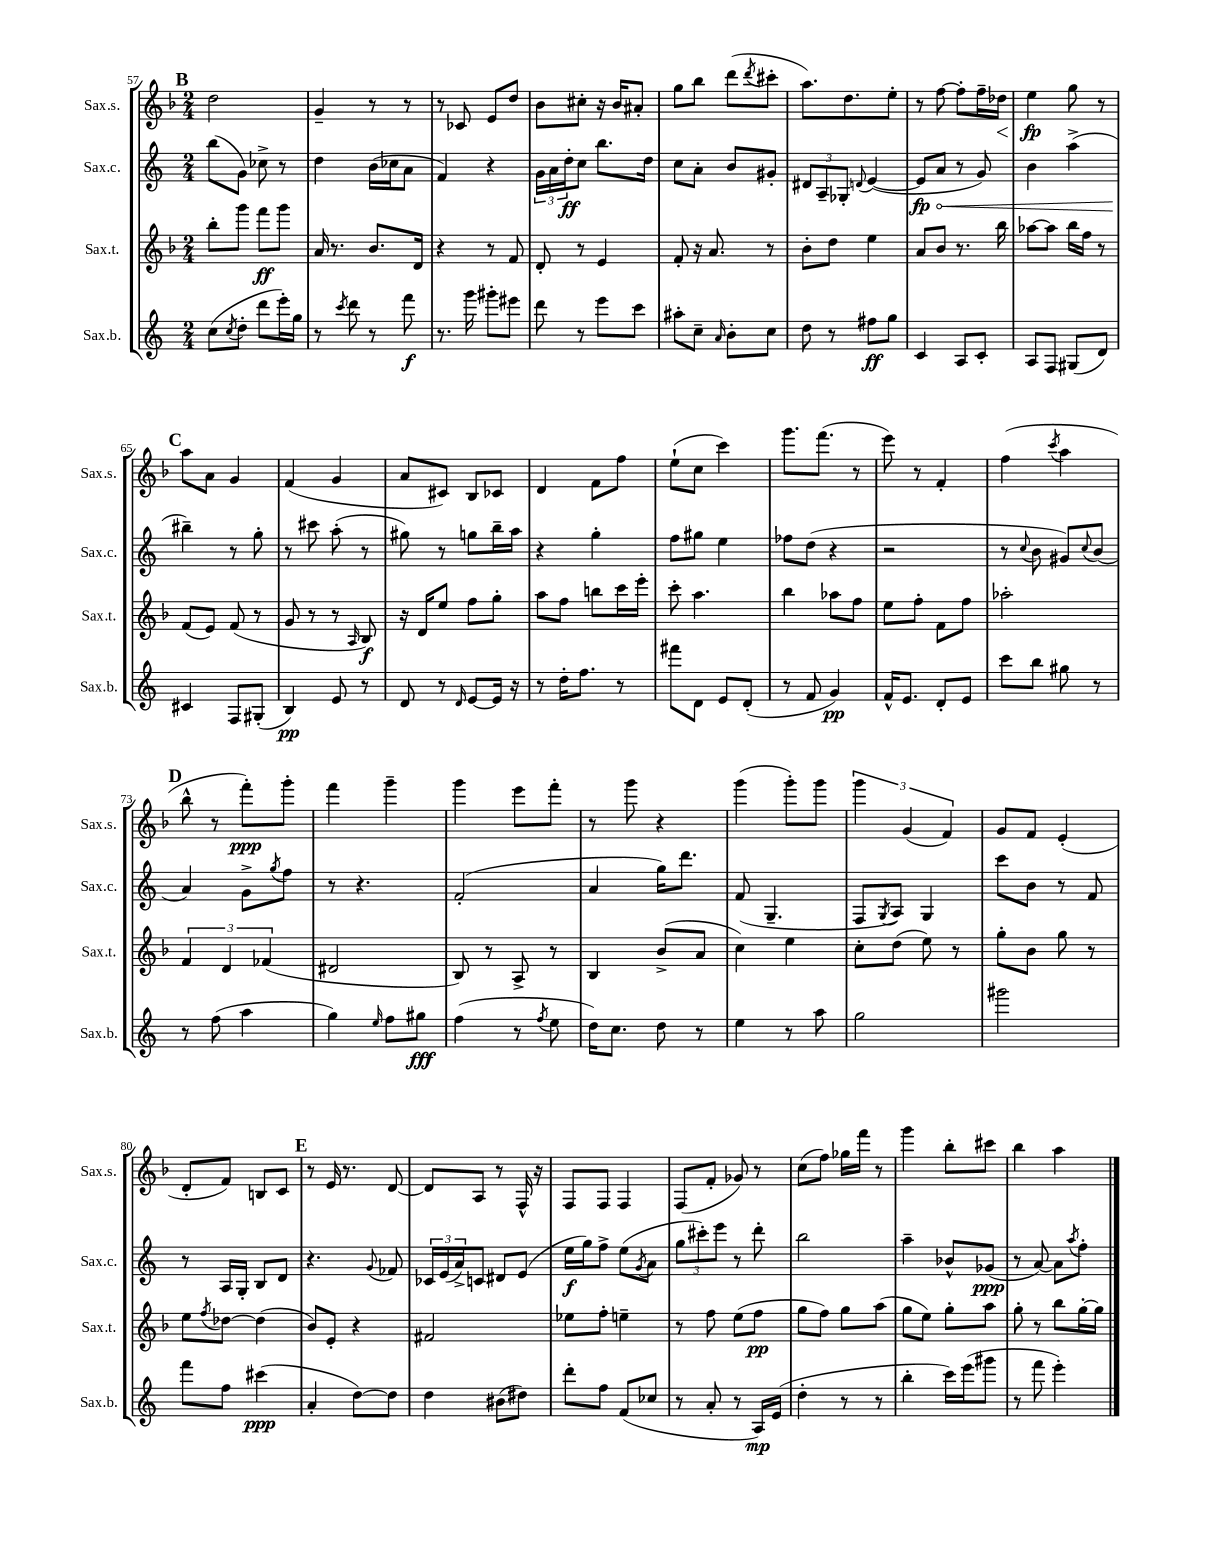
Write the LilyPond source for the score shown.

<<
\new StaffGroup <<
\new Staff = "s0" \with { instrumentName = "Sax.s." shortInstrumentName = "Sax.s." } {
    \clef treble \key f \major \numericTimeSignature \time 2/4
    \mark \markup { \bold "B" } d''2 |
    g'4-- r8 r8 |
    r8 ces'8 e'8 d''8 |
    bes'8 cis''8-. r16 bes'16 ais'8-. |
    g''8 bes''8 d'''8( \acciaccatura { d'''8 } cis'''8-. |
    a''8.) d''8. e''8-. |
    r8 f''8~ f''8-. f''16-- des''16\< |
    e''4\fp\! g''8 r8 |
    \mark \markup { \bold "C" } a''8 a'8 g'4 |
    f'4( g'4 |
    a'8 cis'8) bes8 ces'8 |
    d'4 f'8 f''8 |
    e''8-!( c''8 c'''4) |
    g'''8. f'''8.( r8 |
    e'''8) r8 f'4-. |
    f''4( \acciaccatura { c'''8 } a''4 |
    \mark \markup { \bold "D" } bes''8-^ r8 f'''8-.\ppp) g'''8-. |
    f'''4 g'''4-- |
    g'''4 e'''8 f'''8-. |
    r8 g'''8 r4 |
    g'''4( g'''8-.) g'''8 |
    \tuplet 3/2 { g'''4 g'4( f'4) } |
    g'8 f'8 e'4-.( |
    d'8-. f'8) b8 c'8 |
    \mark \markup { \bold "E" } r8 e'16 r8. d'8~ |
    d'8 a8 r8 f16-^ r16 |
    f8 f8 f4 |
    f8( f'8-. ges'8) r8 |
    c''8( f''8) ges''16 f'''16 r8 |
    g'''4 bes''8-. cis'''8 |
    bes''4 a''4 \bar "|." |
}
\new Staff = "s1" \with { instrumentName = "Sax.c." shortInstrumentName = "Sax.c." } {
    \clef treble \key c \major \numericTimeSignature \time 2/4
    \mark \markup { \bold "B" } b''8( g'8) ces''8-> r8 |
    d''4 b'16( ces''16 a'8 |
    f'4) r4 |
    \tuplet 3/2 { g'16 a'16 d''16-.\ff } c''8 b''8. d''16 |
    c''8 a'8-. b'8 gis'8-. |
    \tuplet 3/2 { dis'8 a8-- ges8-. } \appoggiatura { d'8 } e'4~( |
    \once \override Hairpin.circled-tip = ##t e'8\fp\< a'8 r8 g'8) |
    b'4 a''4->( |
    \mark \markup { \bold "C" } bis''4--\!) r8 g''8-. |
    r8 cis'''8 a''8-.( r8 |
    gis''8) r8 g''8 b''16-- a''16 |
    r4 g''4-. |
    f''8 gis''8 e''4 |
    fes''8 d''8( r4 |
    r2 |
    r8 \appoggiatura { c''8 } b'8 gis'8) \appoggiatura { c''8 } b'8( |
    \mark \markup { \bold "D" } a'4) g'8-> \acciaccatura { g''8 } f''8 |
    r8 r4. |
    f'2-.( |
    a'4 g''16) d'''8. |
    f'8( g4.-- |
    f8 \acciaccatura { g8 } a8) g4 |
    c'''8 b'8 r8 f'8 |
    r8 a16 g16-. b8 d'8 |
    \mark \markup { \bold "E" } r4. \appoggiatura { g'8 } fes'8 |
    \tuplet 3/2 { ces'16 e'16( a'16->) } c'8 dis'8 e'8( |
    e''16\f g''16) f''8-> e''8( \acciaccatura { g'8 } a'8 |
    \tuplet 3/2 { g''8 cis'''8-.) e'''8 } r8 d'''8-. |
    b''2 |
    a''4-- bes'8-^ ges'8\ppp( |
    r8 a'8~) a'8 \acciaccatura { a''8 } f''8-. \bar "|." |
}
\new Staff = "s2" \with { instrumentName = "Sax.t." shortInstrumentName = "Sax.t." } {
    \clef treble \key f \major \numericTimeSignature \time 2/4
    \mark \markup { \bold "B" } bes''8-. g'''8 f'''8\ff g'''8 |
    a'16 r8. bes'8. d'16 |
    r4 r8 f'8 |
    d'8-. r8 e'4 |
    f'8-. r16 a'8. r8 |
    bes'8-. d''8 e''4 |
    a'8 bes'8 r8. bes''16 |
    aes''8~ aes''8 bes''16 f''16 r8 |
    \mark \markup { \bold "C" } f'8( e'8) f'8( r8 |
    g'8 r8 r8 \grace { a16 } bes8\f) |
    r16 d'16 e''8 f''8 g''8-. |
    a''8 f''8 b''8 c'''16 e'''16-. |
    c'''8-. a''4. |
    bes''4 aes''8 f''8 |
    e''8 f''8-. f'8 f''8 |
    aes''2-. |
    \mark \markup { \bold "D" } \tuplet 3/2 { f'4 d'4 fes'4( } |
    dis'2 |
    bes8) r8 a8-> r8 |
    bes4 bes'8->( a'8 |
    c''4) e''4 |
    c''8-. d''8( e''8) r8 |
    g''8-. bes'8 g''8 r8 |
    e''8 \acciaccatura { f''8 } des''8~ des''4( |
    \mark \markup { \bold "E" } bes'8) e'8-. r4 |
    fis'2 |
    ees''8 f''8-. e''4-- |
    r8 f''8 e''8( f''8\pp |
    g''8 f''8) g''8 a''8( |
    g''8 e''8) g''8-. a''8 |
    g''8-. r8 bes''8 g''16~-. g''16 \bar "|." |
}
\new Staff = "s3" \with { instrumentName = "Sax.b." shortInstrumentName = "Sax.b." } {
    \clef treble \key c \major \numericTimeSignature \time 2/4
    \mark \markup { \bold "B" } c''8( \acciaccatura { c''8 } d''8-. d'''8 e'''16-.) g''16 |
    r8 \acciaccatura { c'''8 } d'''8 r8 f'''8\f |
    r8. g'''16 gis'''8-. eis'''8 |
    d'''8 r8 e'''8 c'''8 |
    ais''8-. c''8-- \grace { a'16 } b'8-. c''8 |
    d''8 r8 fis''8\ff g''8 |
    c'4 a8 c'8-. |
    a8 f8 gis8( d'8) |
    \mark \markup { \bold "C" } cis'4 f8 gis8-.( |
    b4\pp) e'8 r8 |
    d'8 r8 \grace { d'16 } e'8~ e'16 r16 |
    r8 d''16-. f''8. r8 |
    fis'''8 d'8 e'8 d'8-.( |
    r8 f'8 g'4\pp) |
    f'16-^ e'8. d'8-. e'8 |
    c'''8 b''8 gis''8 r8 |
    \mark \markup { \bold "D" } r8 f''8( a''4 |
    g''4) \grace { e''16 } f''8 gis''8\fff |
    f''4( r8 \acciaccatura { f''8 } e''8 |
    d''16) c''8. d''8 r8 |
    e''4 r8 a''8 |
    g''2 |
    gis'''2 |
    f'''8 f''8 cis'''4\ppp( |
    \mark \markup { \bold "E" } a'4-. d''8~) d''8 |
    d''4 bis'8( dis''8) |
    d'''8-. f''8 f'8( ces''8 |
    r8 a'8-. r8 a16\mp) e'16( |
    d''4-. r8 r8 |
    b''4-. c'''16) e'''16( gis'''8 |
    r8 f'''8 e'''4-.) \bar "|." |
}
>>
>>
\layout { \context { \Score currentBarNumber = #57 } }
